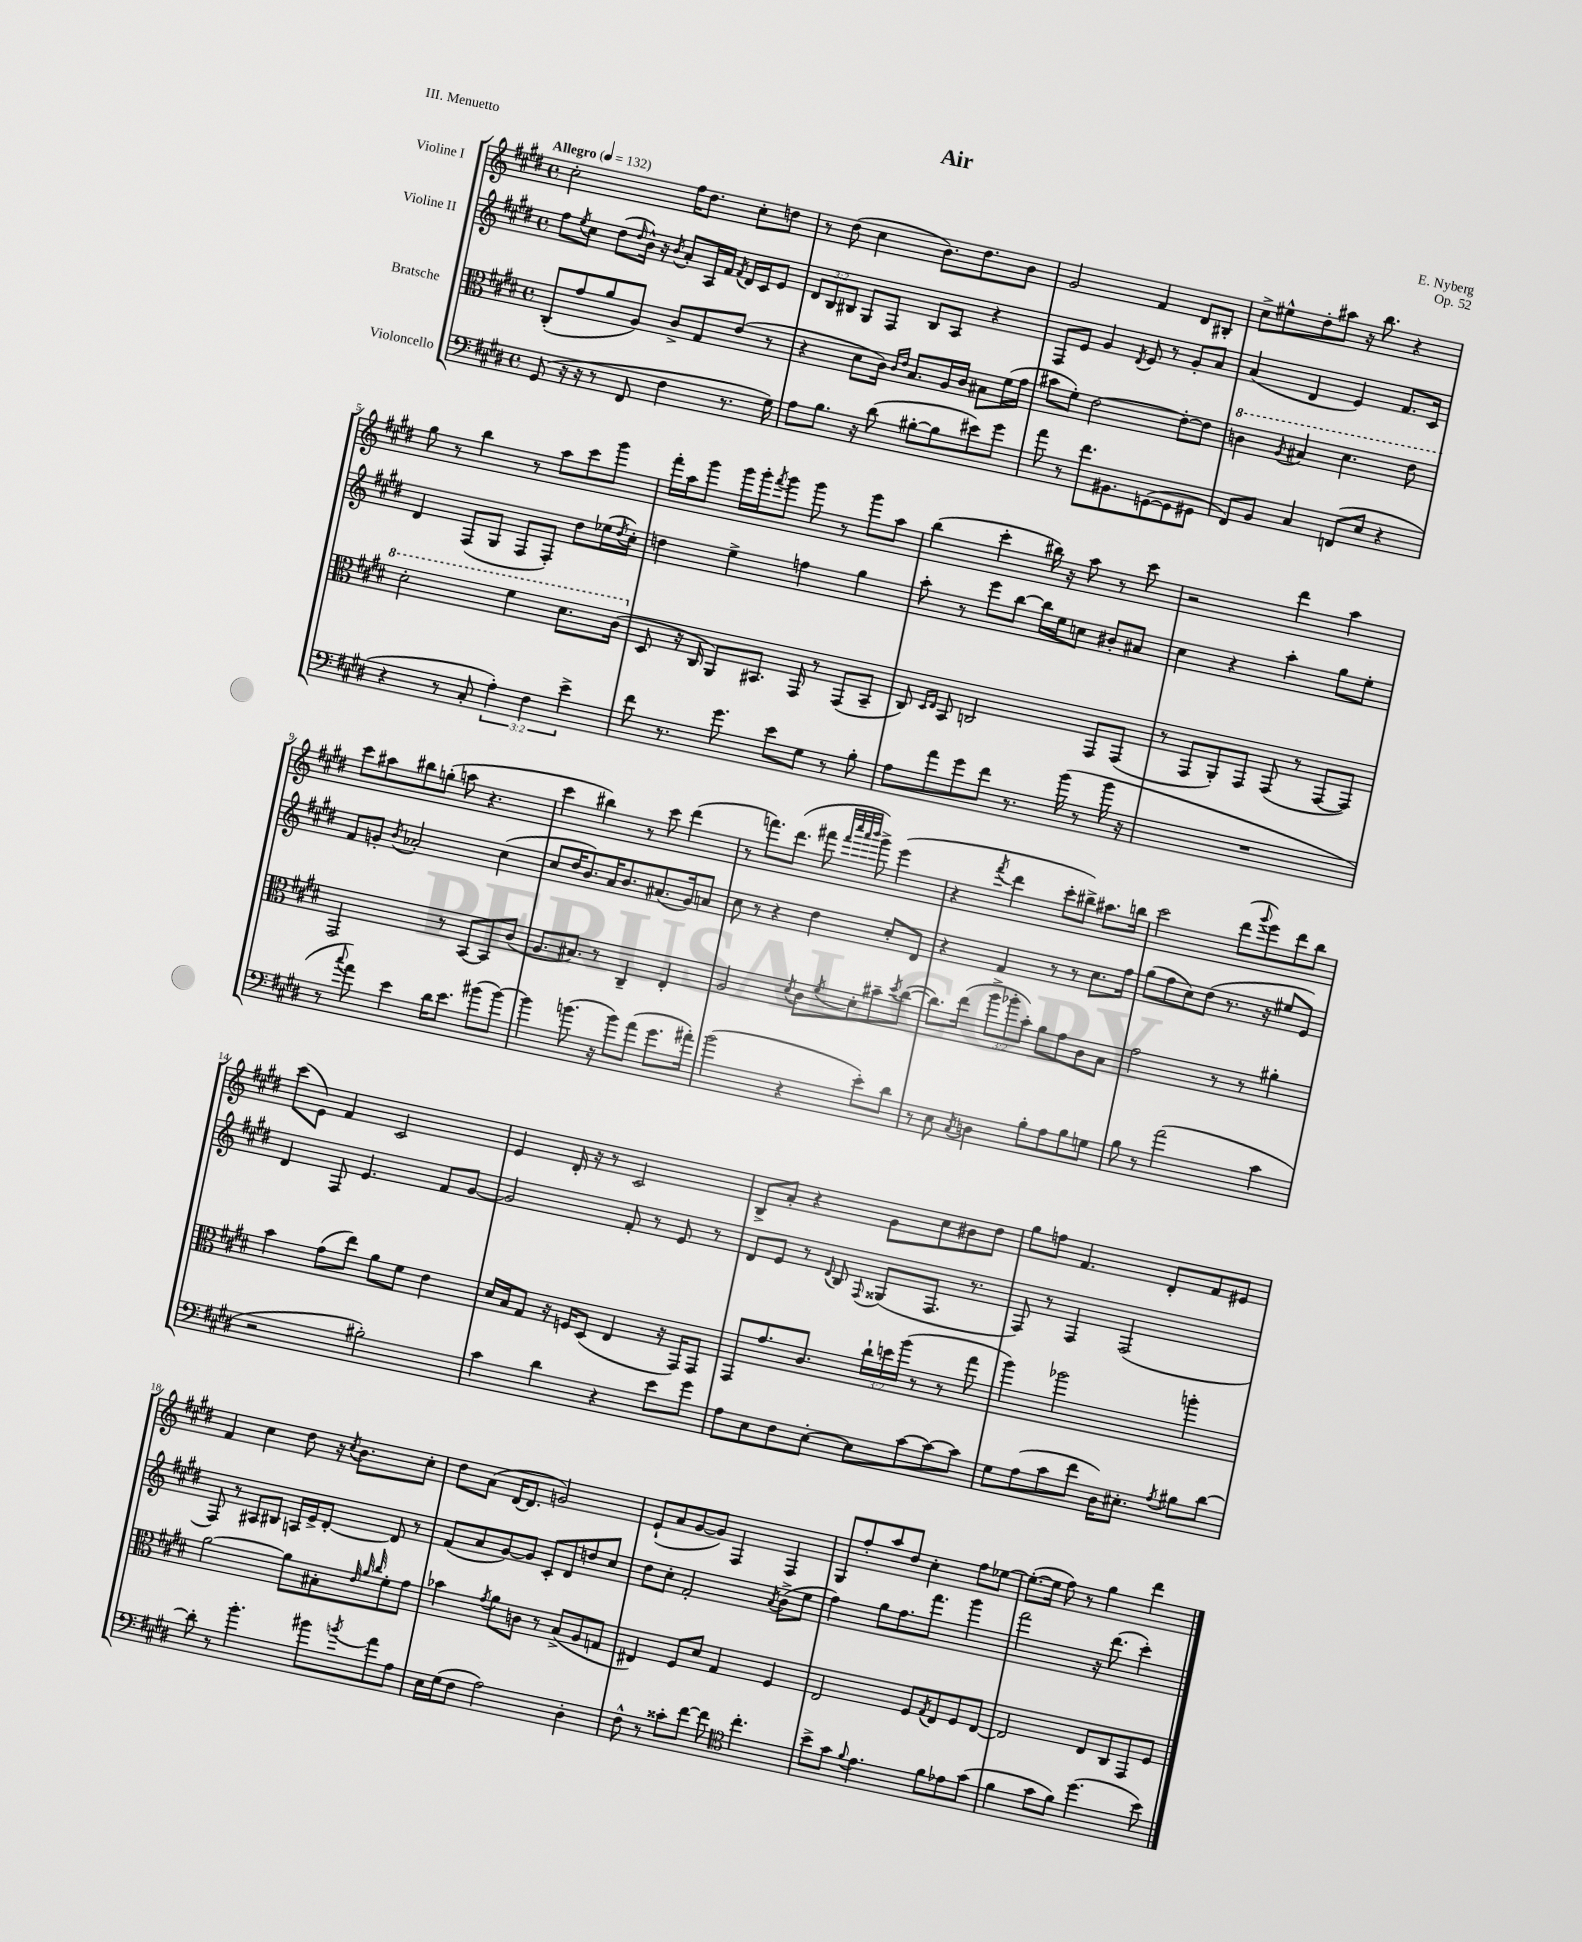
\header { title = "Air" composer = "E. Nyberg" opus = "Op. 52" piece = "III. Menuetto" }
<<
\new StaffGroup <<
\new Staff = "s0" \with { instrumentName = "Violine I" } {
    \clef treble \key e \major \defaultTimeSignature \time 4/4 \tempo "Allegro" 4 = 132
    cis''2-. fis''16 dis''8. cis''8-. d''8 |
    r8 dis''8( cis''4 b'8.) dis''8. b'8 |
    gis'2 fis'4 dis'8 bis8-. |
    cis''8-> eis''8-^ dis''8-. ais''8 r16 b''8. r4 |
    gis''8 r8 b''4 r8 a''8 cis'''8 gis'''8 |
    fis'''16-. a''16 gis'''8 gis'''16 gis'''16-. \acciaccatura { fis'''8 } gis'''8 gis'''8 r8 gis'''8 a''8 |
    b''4( cis'''4-. bis''16) r16 a''8 r8 cis'''8 |
    r2 dis'''4 a''4 |
    cis'''8 ais''8 bis''8 g''8-.( a''8 r4. |
    cis'''4 bis''4) r8 cis'''8 dis'''4( |
    r8 f'''8.) dis'''8.( fis'''8 \grace { fis'''32 cis''''32 a'''32 b'''32 } gis'''8->) e'''4( |
    r4 \acciaccatura { fis'''8 } dis'''4 cis'''8-. bis''8->) ais''8. b''16 |
    cis'''2 dis'''8( \appoggiatura { gis'''8 } e'''8) dis'''8 b''8 |
    cis'''8( e'8) fis'4 cis'2 |
    e'4 dis'16-. r16 r8 cis'2 |
    b8-> a'8-. r4 gis'8 cis''8 bis'8 dis''8 |
    gis''8 f''8 fis'4. dis'8-. fis'8 eis'8 |
    fis'4 cis''4 dis''8 r16 \acciaccatura { cis''8 } b'8. cis''8-. |
    dis''8 a'8( dis'16~ dis'8. g'2) |
    e'8-!( a'8 gis'8~ gis'8) fis4 fis4 |
    gis8 fis''8-. a''8 dis''8 cis''4-. fis''8 ees''8~ |
    ees''8.~-.( ees''16 fis''8) r8 gis''4 dis'''4 \bar "|." |
}
\new Staff = "s1" \with { instrumentName = "Violine II" } {
    \clef treble \key e \major \defaultTimeSignature \time 4/4 \override Staff.TupletNumber.text = #tuplet-number::calc-fraction-text
    fis''8 \acciaccatura { e''8 } cis''8 dis''8( \grace { dis''16 } b'16-^) r16 \acciaccatura { b'8 } a'8-. a16 fis'16 \acciaccatura { fis'8 } dis'16 cis'16 e'8 |
    \tuplet 3/2 { dis'8 b8 bis8 } gis8 fis8 bis8 a8 r4 |
    fis8 e'8 gis'4 \acciaccatura { dis'8 } e'8 r8 gis'8-. a'8 |
    a'4( dis'4 e'4) fis'8. cis'16 |
    dis'4 fis8( gis8 fis8 fis8-.) dis''8 ees''16( \acciaccatura { dis''8 } cis''16-.) |
    d''4 e''4-> f''4 gis''4 |
    a''8-. r8 e'''8 b''8~ b''16 e''16 c''8 bis'8-. ais'8 |
    cis''4 r4 a''4-. gis''8 e''8-. |
    fis'8 g'8-. \acciaccatura { b'8 } aes'2-. cis''4( |
    cis''8 dis''16 b'8.) a'16 b'8. ais'8.( gis'16) a'8 |
    cis''8 r8 r4 dis''4 cis''8-. dis'8 |
    r4 fis'4 r8 r8 cis''8. fis''16 |
    gis''8( fis''8 cis''8) dis''8( r8. r16 eis''8 e'8) |
    dis'4 fis8 e'4. fis'8 gis'8~ |
    gis'2 fis'8-. r8 e'8 r8 |
    dis'8 e'8 r8 \appoggiatura { dis'8 } b8 \appoggiatura { fis8 } gisis8( fis8. r8. |
    fis8) r8 fis4 fis2( |
    fis8) r8 ais8 bis8 a16 e'16-> dis'8~-. dis'8 r8 |
    fis'8( a'8 gis'8~) gis'8 cis'8-. dis'8 d''8 cis''8 |
    dis''8 cis''8-. fis'2-. \acciaccatura { a'8 } b'8->( e''8 |
    fis''4) gis''8 fis''8. fis'''8. gis'''4 |
    fis'''2 r16 dis'''8.( cis'''4-.) \bar "|." |
}
\new Staff = "s2" \with { instrumentName = "Bratsche" } {
    \clef alto \key e \major \defaultTimeSignature \time 4/4 \override Staff.TupletNumber.text = #tuplet-number::calc-fraction-text
    cis8-.( gis'8 a'8 a8) cis'8-> gis8 e'8( r8 |
    r4 dis'8 cis'16) \grace { cis'16 e'16 } b8. a16 cis'16 bis8 fis'16( gis'16 |
    bis'8 fis'8-.) e'2~ e'8~-. e'8 |
    \ottava #1 c''4 \acciaccatura { a'8 } bis'4 dis''4. e''8 |
    dis''2-. fis''4 dis''8. cis''16( \ottava #0 |
    dis8 r16 cis16 a,8) bis,8. gis,16 r8 gis,8( bis,8-- |
    cis8) \grace { dis16 e16 } b,8 c2 gis,8 gis,8( |
    r8 gis,8 a,8-.) gis,8 gis,8( r8 gis,8~ gis,8) |
    gis,2 r8 b,8~ b,8 cis'8( |
    a8. bis8.) r8 cis4-- e4-. |
    a2 \acciaccatura { dis'8 } cis'8 \acciaccatura { fis'8 } dis'8-. bis'8-- \acciaccatura { dis''8 } cis''8~( |
    cis''8.) e''16( \tuplet 3/2 { a''8-> aes''8-. b'8-.) } a'8 gis'8 cis'8 b8 |
    gis'2 r8 r8 ais'4-. |
    b'4 gis'8( e''8) a'8 fis'8 e'4 |
    dis'16 b16 gis8 r16 f16 dis8( e4 r16 gis,16) gis,8 |
    gis,8 gis'8. cis'8. \tuplet 3/2 { cis''16-! d''16 a''16( } r8 r8 gis''8 |
    a''4) aes''2 a''4-. |
    a'2~ a'8 bis8-. \grace { e'32 a'32 cis''32 } fis'8-. gis'8 |
    bes'4 \acciaccatura { gis'8 } a'8 c'8 r8 b8->( a8 g8 |
    eis4) fis8 dis'8 gis4 fis4 |
    e2 fis8 \acciaccatura { gis8 } e8 fis8 e8~ |
    e2 e8 cis8 gis,8 fis8 \bar "|." |
}
\new Staff = "s3" \with { instrumentName = "Violoncello" } {
    \clef bass \key e \major \defaultTimeSignature \time 4/4 \override Staff.TupletNumber.text = #tuplet-number::calc-fraction-text
    gis,8( r16 r16 r8 fis,8 fis4 r8. gis16) |
    a8 b8. r16 dis'8( bis8~-. bis8 eis'8) gis'8 |
    a'8 r8 fis'8. bis,8. g,8~( g,8 gis,8 |
    fis,8) b,8 cis4 f,8( e8 r4 |
    r4 r8 cis8-. \tuplet 3/2 { a4-.) fis4 e'4-> } |
    fis'8 r8. gis'8. e'8 gis8 r8 b8-. |
    a8 a'8 gis'8 fis'8 r8. b'16( r8 b'16 r16 |
    R1 |
    r8 \appoggiatura { cis''8 } a'8) e'4 dis'16 e'8. bis'8( bis'8~) |
    bis'4 b'8.( r16 b'8) a'8( gis'8. ais'16-.) |
    b'2( r4 e'8-.) dis'8 |
    r8 e8 \acciaccatura { cis8 } d4 b8-. a8 b8 g8 |
    b8 r8 a'2( cis'4 |
    r2 bis2-.) |
    cis'4 dis'4 r4 e'8 gis'8 |
    a8 e8 fis8 e8~-. e8 cis'8~ cis'8~ cis'8 |
    gis8 a8( cis'8 fis'8 dis16) eis8.-. \acciaccatura { a8 } bis8 dis'8~ |
    dis'8-. r8 b'4.-. bis'8 \acciaccatura { b'8 } a'8 a8 |
    e16 gis16( fis8 a2) dis4-. |
    fis8-^ r8 cisis'8-. fis'8~ fis'8 \clef tenor cis''4.-. |
    b'8-> gis'8 \appoggiatura { fis'8 } e'4. fis'8 ees'8 gis'8( |
    fis'4 gis'8 fis'8) dis''4.( b'8) \bar "|." |
}
>>
>>
